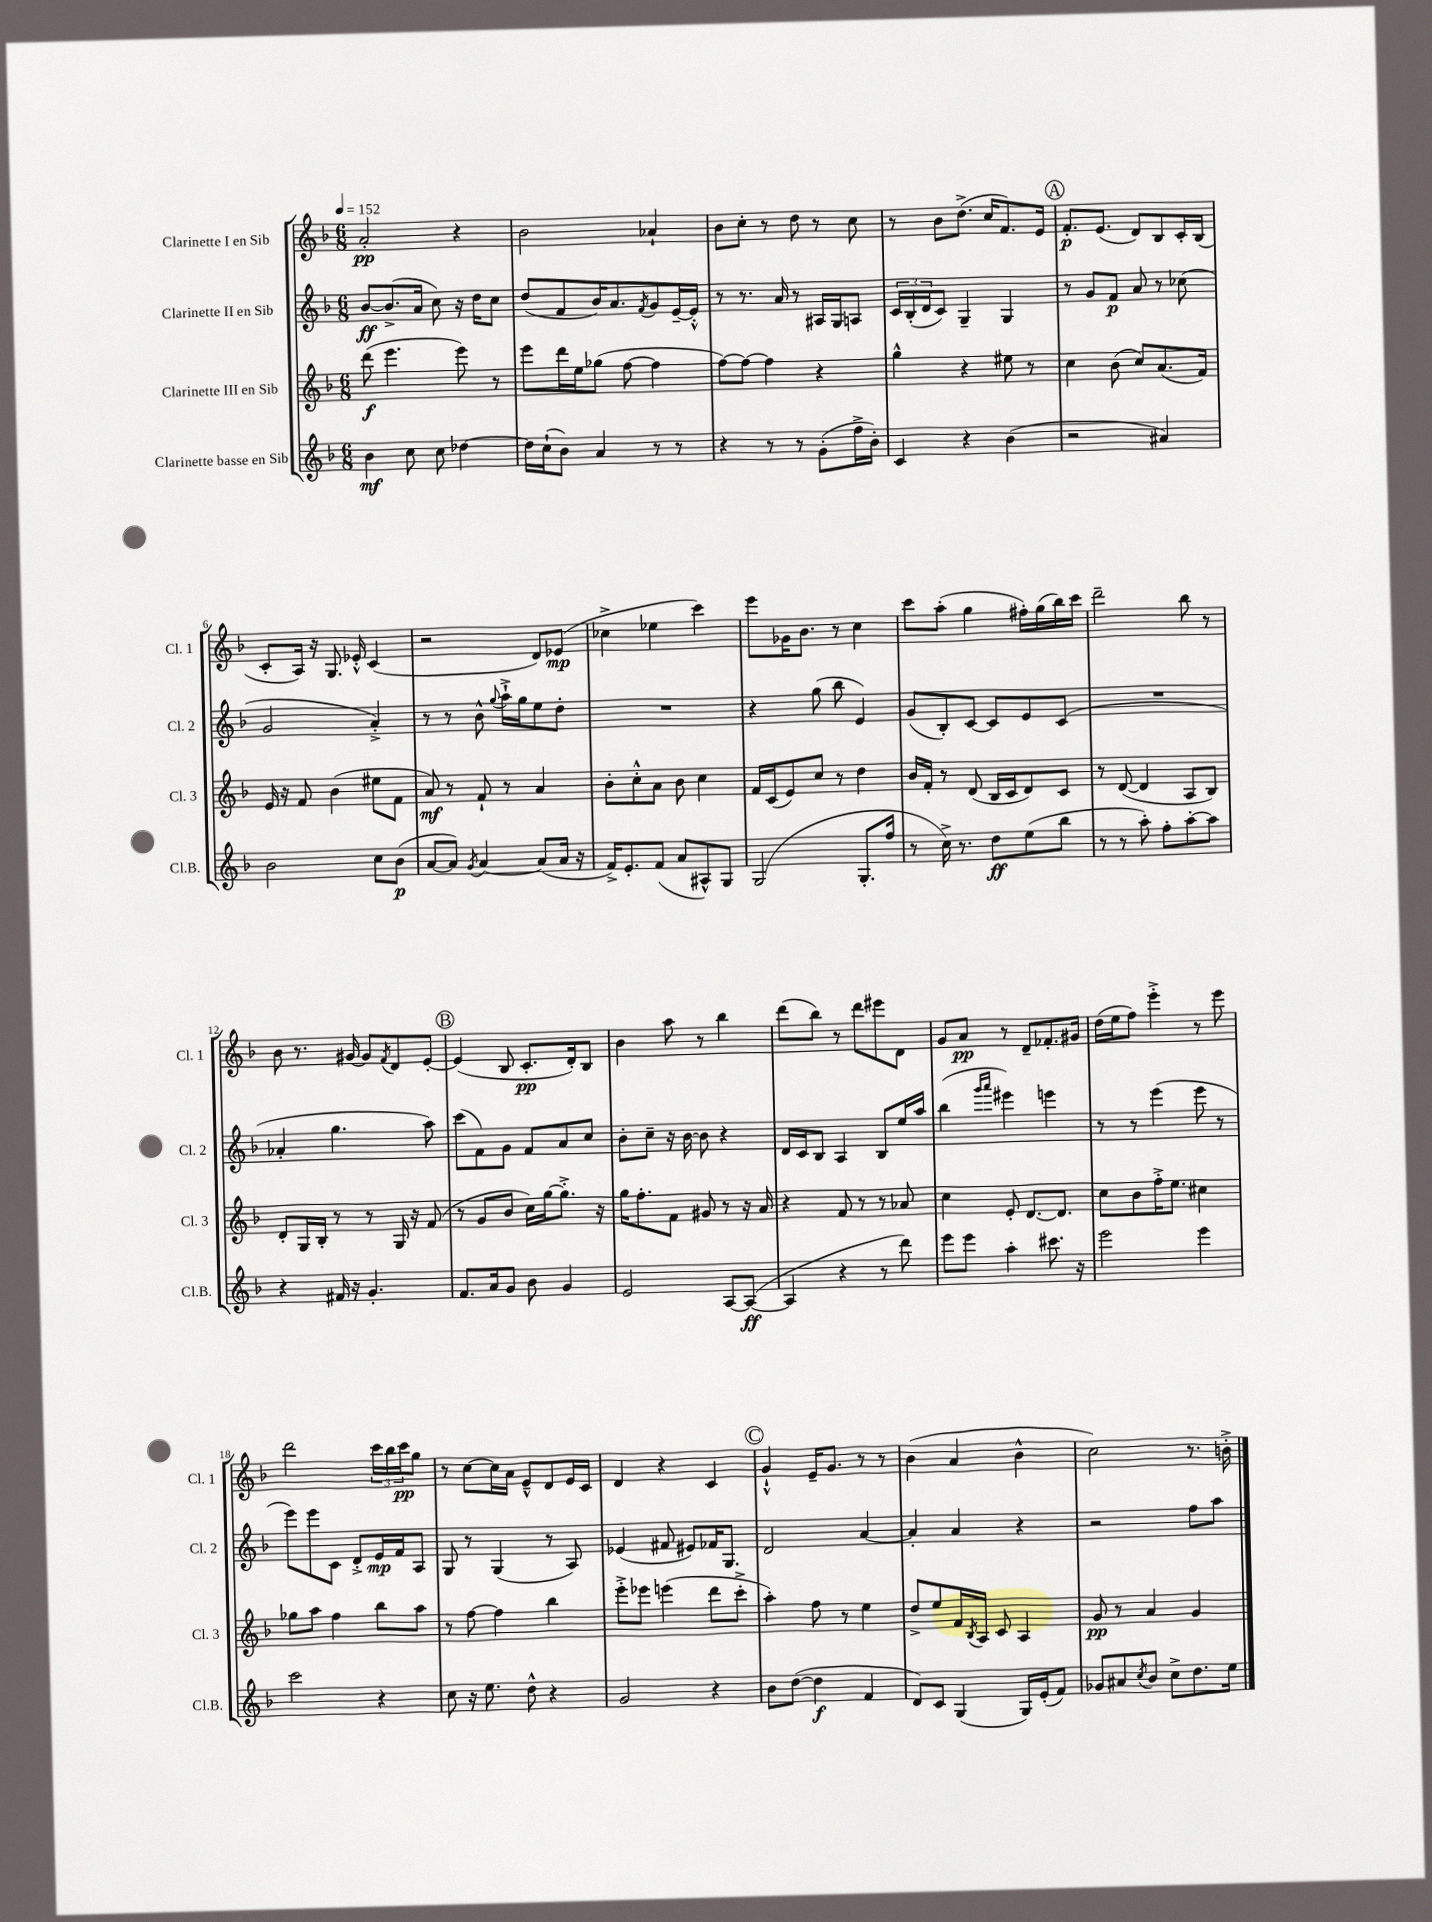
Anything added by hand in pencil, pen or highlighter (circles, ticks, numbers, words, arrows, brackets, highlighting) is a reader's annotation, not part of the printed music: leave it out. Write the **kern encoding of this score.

**kern	**dynam	**kern	**dynam	**kern	**dynam	**kern	**dynam
*part4	*part4	*part3	*part3	*part2	*part2	*part1	*part1
*staff4	*staff4	*staff3	*staff3	*staff2	*staff2	*staff1	*staff1
*I"Clarinette basse en Sib	*	*I"Clarinette III en Sib	*	*I"Clarinette II en Sib	*	*I"Clarinette I en Sib	*
*I'Cl.B.	*	*I'Cl. 3	*	*I'Cl. 2	*	*I'Cl. 1	*
*clefG2	*	*clefG2	*	*clefG2	*	*clefG2	*
*k[b-]	*	*k[b-]	*	*k[b-]	*	*k[b-]	*
*M6/8	*	*M6/8	*	*M6/8	*	*M6/8	*
*MM152	*	*MM152	*	*MM152	*	*MM152	*
=1	=1	=1	=1	=1	=1	=1	=1
4b-\	mf	(8ddd\	f	[8b-/L	ff	2a'/	pp
.	.	4.eee\	.	(8.b-^/]	.	.	.
8cc\	.	.	.	.	.	.	.
.	.	.	.	16a/Jk	.	.	.
8cc\	.	.	.	8cc\)	.	.	.
[4dd-X\	.	8eee\)	.	16r	.	4r	.
.	.	.	.	16dd\KL	.	.	.
.	.	8r	.	8cc\J	.	.	.
=2	=2	=2	=2	=2	=2	=2	=2
16dd-\LL]	.	8eee\L	.	(8dd/L	.	2b-\	.
(16cc`\J	.	.	.	.	.	.	.
8b-\J)	.	16ddd\L	.	8f/	.	.	.
.	.	16ee\J	.	.	.	.	.
4a/	.	(8gg-X\J	.	16b-/K)	.	.	.
.	.	.	.	8.a/	.	.	.
.	.	[8ff\	.	.	.	.	.
.	.	.	.	8qf/	.	.	.
8r	.	4ff\]	.	8g/	.	4a-X`/	.
8r	.	.	.	[16e~/L	.	.	.
.	.	.	.	16e'^^/JJ]	.	.	.
=3	=3	=3	=3	=3	=3	=3	=3
4r	.	[8ff\L)	.	8r	.	8b-\L	.
.	.	8ff\J_	.	8.r	.	8cc'\J	.
8r	.	4ff\]	.	.	.	8r	.
.	.	.	.	16a/	.	.	.
8r	.	.	.	8r	.	8dd\	.
(8g'\L	.	4r	.	16A#X/LL	.	8r	.
.	.	.	.	16G/J	.	.	.
16ff^\L	.	.	.	8An/J	.	8cc\	.
16b-'\JJ)	.	.	.	.	.	.	.
=4	=4	=4	=4	=4	=4	=4	=4
4c/	.	4gg^^\	.	24c/LL	.	8r	.
.	.	.	.	(24B-'/	.	.	.
.	.	.	.	24d/J	.	.	.
.	.	.	.	8c/J)	.	8b-\L	.
4r	.	4r	.	4G~/	.	(8.dd^\J	.
.	.	.	.	.	.	16cc/KL	.
(4b-\	.	8ee#X\	.	4G/	.	8.f/)	.
.	.	8r	.	.	.	.	.
.	.	.	.	.	.	16e/Jk	.
!!LO:REH:place=s1:t=A
=5	=5	=5	=5	=5	=5	=5	=5
2r	.	4cc\	.	8r	.	8.f'/L	p
.	.	.	.	8g/L	.	.	.
.	.	.	.	.	.	(8.e/J	.
.	.	(8b-\	.	8f/J	p	.	.
.	.	8cc/L)	.	8a/	.	8d/L)	.
4a#X/)	.	(8.a/	.	8r	.	8B-/	.
.	.	.	.	(8cc-X\	.	16c'/L	.
.	.	16f/Jk)	.	.	.	(16B-/JJ	.
!!LO:LB:g=z
=6	=6	=6	=6	=6	=6	=6	=6
2b-\	.	16e/	.	2g/	.	8c'/L	.
.	.	16r	.	.	.	.	.
.	.	8f/	.	.	.	16A/Jk)	.
.	.	.	.	.	.	16r	.
.	.	(4b-\	.	.	.	8.G/	.
.	.	.	.	.	.	16e-X'^^/	.
8cc\L	.	8ee#X\L	.	4a'^/)	.	(4c/	.
(8b-\J	p	8f\J	.	.	.	.	.
=7	=7	=7	=7	=7	=7	=7	=7
[8a/L	.	8a/)	mf	8r	.	2r	.
8a/J])	.	8r	.	8r	.	.	.
8qg/	.	.	.	.	.	.	.
[4a/	.	8f`/	.	8b-^^\	.	.	.
.	.	.	.	8qqgg/	.	.	.
.	.	8r	.	16aa`^\LL	.	.	.
.	.	.	.	16gg\J	.	.	.
(8a/L]	.	4a/	.	8ee\	.	8d/L)	.
16a/Jk	.	.	.	8dd'\J	.	(8e-X/J	mp
16r	.	.	.	.	.	.	.
=8	=8	=8	=8	=8	=8	=8	=8
16f^/KL)	.	8b-'\L	.	2.r	.	4cc-X^\	.
8.e'/	.	.	.	.	.	.	.
.	.	8cc'^^\	.	.	.	.	.
(8f/J	.	8a\J	.	.	.	4ee-X\	.
8a/L	.	8b-\	.	.	.	.	.
8A#X^^/)	.	4cc\	.	.	.	4ccc\)	.
8G/J	.	.	.	.	.	.	.
=9	=9	=9	=9	=9	=9	=9	=9
(2G/	.	16f/LL	.	4r	.	8eee\L	.
.	.	(16c/J	.	.	.	.	.
.	.	8e/)	.	.	.	16g-X\K	.
.	.	.	.	.	.	8.b-\J	.
.	.	8cc/J	.	(8gg\	.	.	.
.	.	8r	.	8bb-\	.	8r	.
8.G'/L	.	4dd\	.	4e/)	.	4cc\	.
16ff/Jk	.	.	.	.	.	.	.
=10	=10	=10	=10	=10	=10	=10	=10
8r	.	16b-/LL	.	(8g/L	.	8ccc\L	.
.	.	16f'/JJ	.	.	.	.	.
16cc^\)	.	8r	.	8B-'/)	.	(8aa'\J	.
8.r	.	.	.	.	.	.	.
.	.	(8d/	.	[8c/J	.	4gg\	.
8dd\L	ff	16B-/LL	.	8c/L]	.	.	.
.	.	16c/J	.	.	.	.	.
(8ee\	.	8d/)	.	8e/	.	16ff#X'\LL)	.
.	.	.	.	.	.	(16gg\	.
8bb-\J	.	8c/J	.	(8c/J	.	16bb-\)	.
.	.	.	.	.	.	16ccc\JJ	.
=11	=11	=11	=11	=11	=11	=11	=11
8r	.	8r	.	2.r	.	2ddd~\	.
8r	.	([8d/	.	.	.	.	.
8aa'\)	.	4d/]	.	.	.	.	.
8ff'\L	.	.	.	.	.	.	.
[8aa'\	.	8A/L	.	.	.	8bb-\	.
8aa\J]	.	8B-/J)	.	.	.	8r	.
!!LO:LB:g=z
=12	=12	=12	=12	=12	=12	=12	=12
4r	.	8d'/L	.	4a-X'/	.	8b-\	.
.	.	16G/L	.	.	.	8.r	.
.	.	16B-'/JJ	.	.	.	.	.
16f#X/	.	8r	.	4.gg\	.	.	.
16r	.	.	.	.	.	[16g#X/	.
4.g'/	.	8r	.	.	.	8g#/L]	.
.	.	.	.	.	.	8qf/	.
.	.	16G/	.	.	.	8d/	.
.	.	16r	.	.	.	.	.
.	.	(8f/	.	8aa\)	.	[8e'/J	.
!!LO:REH:place=s1:t=B
=13	=13	=13	=13	=13	=13	=13	=13
8.f/L	.	8r	.	(8ccc\L	.	(4e/]	.
.	.	8g/L	.	8f\)	.	.	.
16a/k	.	.	.	.	.	.	.
8g/J	.	8b-/J	.	8g\J	.	8B-/	.
8b-\	.	16cc\LL)	.	8f/L	.	8.c'/L	pp
.	.	[16gg\J	.	.	.	.	.
4g/	.	8.gg'^\J]	.	8a/	.	.	.
.	.	.	.	.	.	16d'/k)	.
.	.	.	.	8cc/J	.	8B-/J	.
.	.	16r	.	.	.	.	.
=14	=14	=14	=14	=14	=14	=14	=14
2e/	.	16gg\KL	.	8b-'\L	.	4b-\	.
.	.	8.ff'\	.	.	.	.	.
.	.	.	.	8cc~\J	.	.	.
.	.	8f\J	.	16r	.	8aa\	.
.	.	.	.	[16b-\	.	.	.
.	.	8g#X/	.	8b-\]	.	8r	.
[8A/L	.	8r	.	4r	.	4bb-\	.
(8A/J_	ff	16r	.	.	.	.	.
.	.	16a/	.	.	.	.	.
=15	=15	=15	=15	=15	=15	=15	=15
4A/]	.	4r	.	16d/LL	.	(8ddd\L	.
.	.	.	.	16c/J	.	.	.
.	.	.	.	8B-/J	.	8bb-\J)	.
4r	.	8f/	.	4A/	.	8r	.
.	.	8r	.	.	.	8ddd\L	.
8r	.	8r	.	8B-/L	.	8eee#X\	.
8ddd\)	.	8a-X/	.	16ee/L	.	8d\J	.
.	.	.	.	16aa/JJ	.	.	.
=16	=16	=16	=16	=16	=16	=16	=16
8eee\L	.	4cc\	.	(4bb-\	.	8g/L	.
8eee\J	.	.	.	.	.	8a/J	pp
.	.	.	.	16qqggg/LL	.	.	.
.	.	.	.	16qqaaa/JJ	.	.	.
4aa'\	.	8e'/	.	4eee#X\)	.	8r	.
.	.	[8.d/L	.	.	.	8d~/L	.
8.ccc#X\	.	.	.	4eeen\	.	8.f-X'/	.
.	.	8.d/J]	.	.	.	.	.
16r	.	.	.	.	.	16g#X/Jk	.
=17	=17	=17	=17	=17	=17	=17	=17
2eee\	.	8cc\L	.	8r	.	(16dd\LL	.
.	.	.	.	.	.	16ee\J	.
.	.	8b-\	.	8r	.	8ff\J)	.
.	.	16ff'^\K	.	(4eee\	.	4eee'^\	.
.	.	8.ee\J	.	.	.	.	.
4eee\	.	4cc#X\	.	8eee\	.	8r	.
.	.	.	.	8r	.	8eee\	.
!!LO:LB:g=z
=18	=18	=18	=18	=18	=18	=18	=18
2ccc\	.	8gg-X\L	.	8eee\L)	.	2ddd\	.
.	.	8aa\J	.	8eee\	.	.	.
.	.	4ff\	.	8c\J	.	.	.
.	.	.	.	8d'^/L	.	.	.
4r	.	8bb-\L	.	16e/L	mp	24ccc\LL	.
.	.	.	.	.	.	24bb-\	.
.	.	.	.	16f/J	.	.	.
.	.	.	.	.	.	24ccc\J	pp
.	.	8aa\J	.	8A/J	.	8gg\J	.
=19	=19	=19	=19	=19	=19	=19	=19
8cc\	.	8r	.	8G/	.	8r	.
16r	.	[8ff\	.	8r	.	[8cc\L	.
8.ee\	.	.	.	.	.	.	.
.	.	4ff\]	.	(4G/	.	16cc\L]	.
.	.	.	.	.	.	16a\JJ	.
8dd^^\	.	.	.	.	.	8e~^^/L	.
4r	.	4bb-\	.	8r	.	8d/	.
.	.	.	.	8A/)	.	16e/L	.
.	.	.	.	.	.	16c/JJ	.
=20	=20	=20	=20	=20	=20	=20	=20
2g/	.	8eee'^\L	.	(4e-X/	.	4d/	.
.	.	8eee-X\J	.	.	.	.	.
.	.	(4eeen\	.	8f#X/	.	4r	.
.	.	.	.	8e#X/L)	.	.	.
4r	.	8ddd\L	.	16f-X/K	.	4c/	.
.	.	.	.	8.G/J	.	.	.
.	.	8ccc'^\J	.	.	.	.	.
!!LO:REH:place=s1:t=C
=21	=21	=21	=21	=21	=21	=21	=21
8b-\L	.	4aa'\)	.	2d/	.	4g`^^/	.
([8dd\J	.	.	.	.	.	.	.
4dd\]	f	8ff\	.	.	.	16e~/KL	.
.	.	.	.	.	.	8.g/J	.
.	.	8r	.	.	.	.	.
4f/	.	4ee\	.	[4a/	.	8r	.
.	.	.	.	.	.	8r	.
=22	=22	=22	=22	=22	=22	=22	=22
8d/L)	.	8dd^/L	.	4a'/]	.	(4b-\	.
8c/J	.	8ee/	.	.	.	.	.
(4G/	.	16f/L	.	4a/	.	4a/	.
.	.	8qB-/	.	.	.	.	.
.	.	16A/JJ	.	.	.	.	.
.	.	8c/	.	.	.	.	.
16G/LL)	.	4A/	.	4r	.	4b-^^\	.
(16e'/J	.	.	.	.	.	.	.
8f/J)	.	.	.	.	.	.	.
=23	=23	=23	=23	=23	=23	=23	=23
8g-X/L	.	8g/	pp	2r	.	2cc\)	.
8a#X/	.	8r	.	.	.	.	.
8qcc/	.	.	.	.	.	.	.
8b-/J	.	4a/	.	.	.	.	.
8cc^\L	.	.	.	.	.	.	.
8.dd\	.	4g/	.	8ff\L	.	8.r	.
.	.	.	.	8aa\J	.	.	.
16ee\Jk	.	.	.	.	.	16bn'^\	.
==	==	==	==	==	==	==	==
*-	*-	*-	*-	*-	*-	*-	*-
